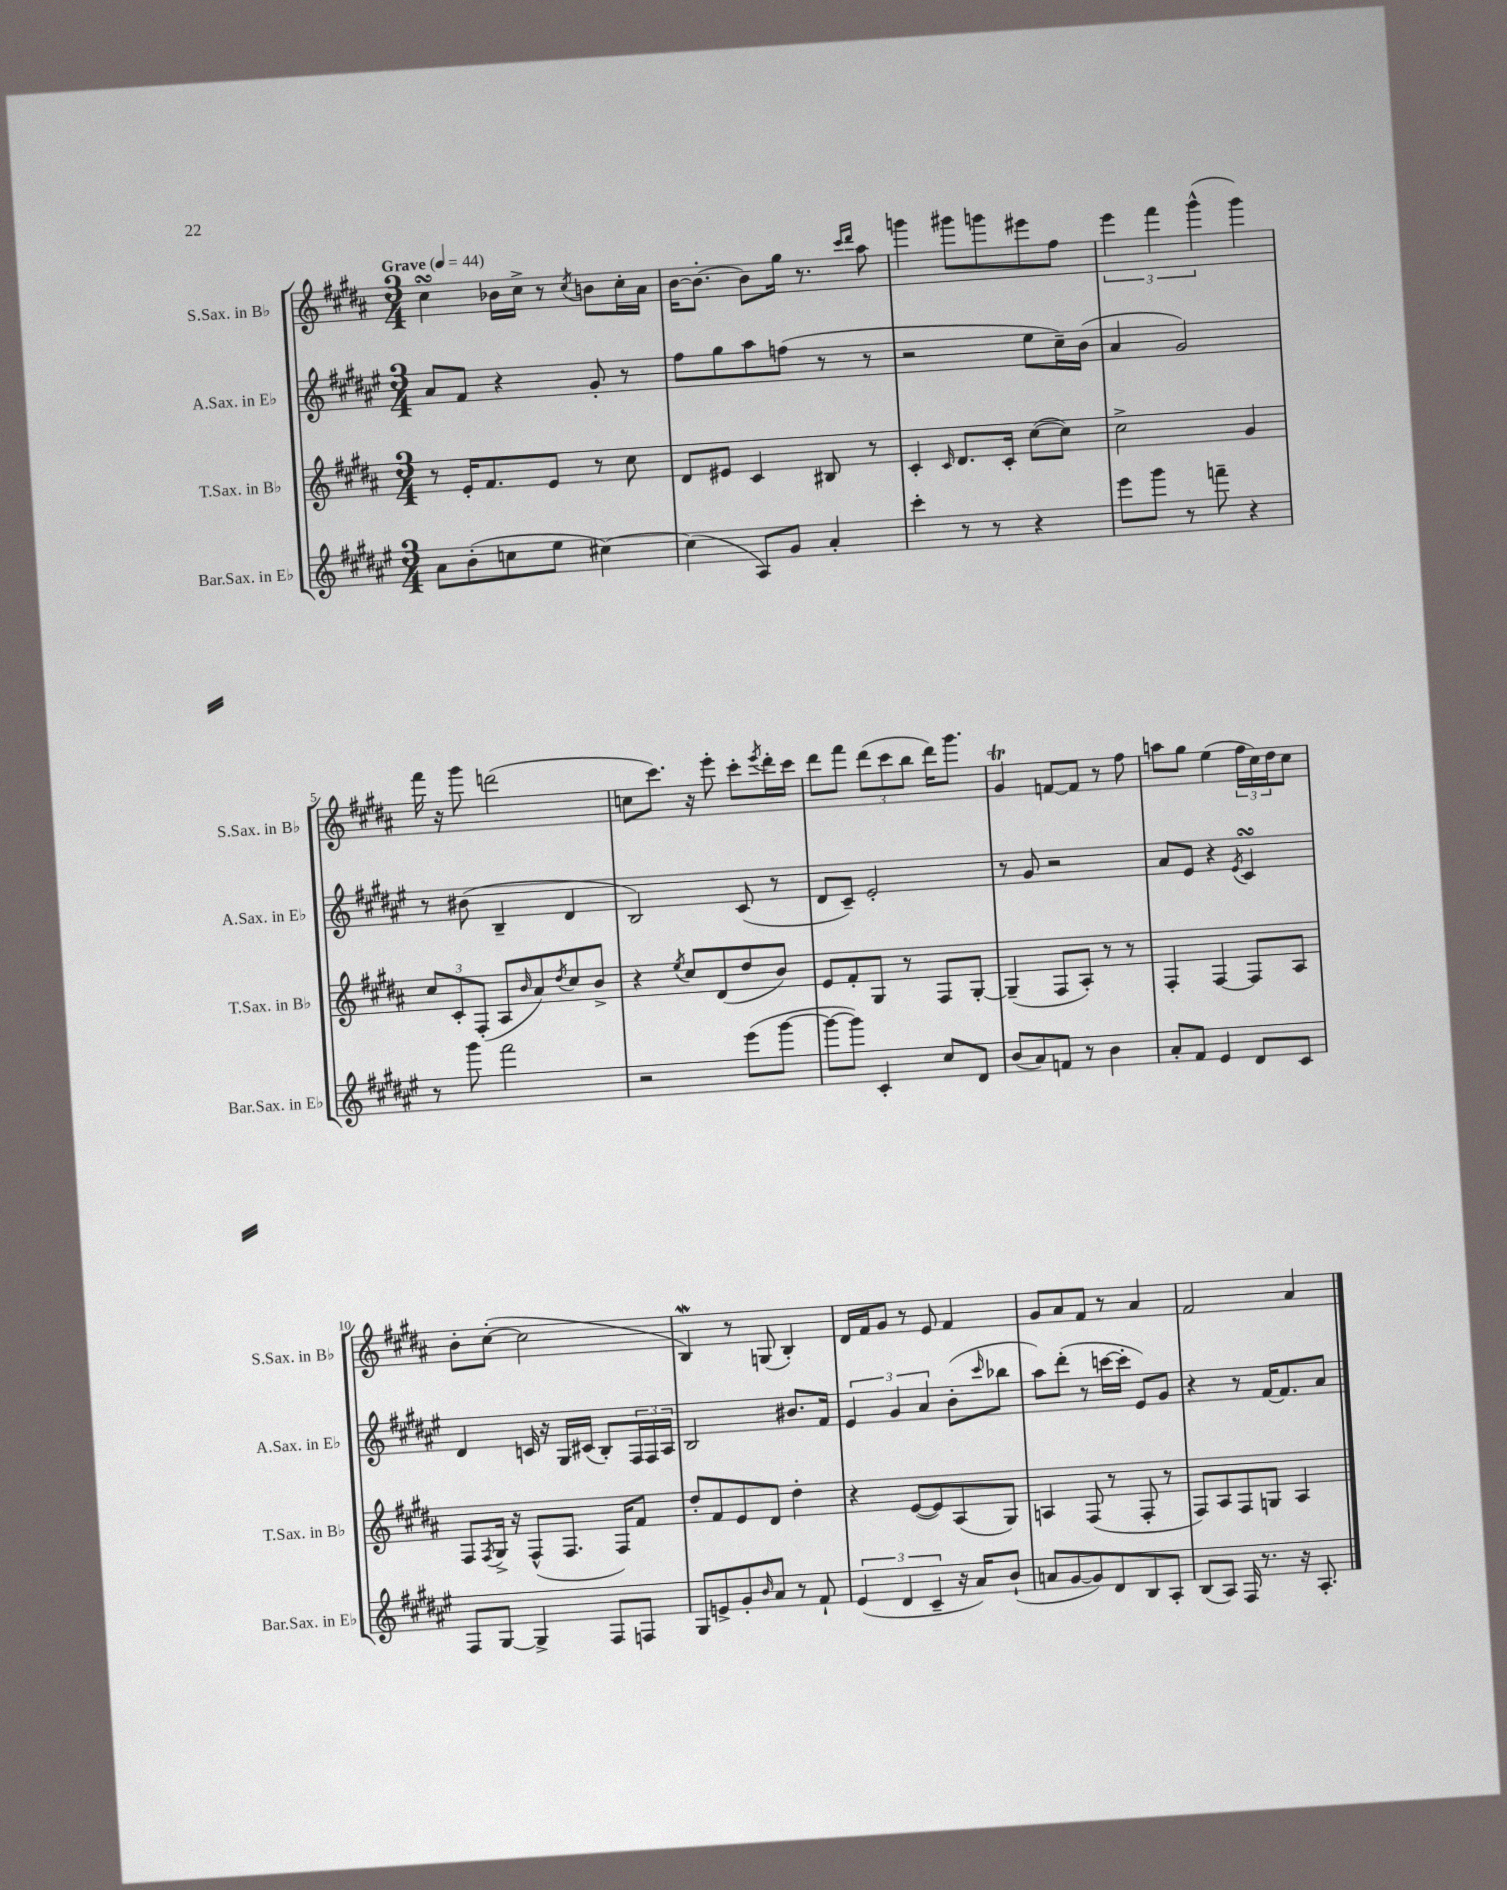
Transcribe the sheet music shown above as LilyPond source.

<<
\new StaffGroup <<
\new Staff = "s0" \with { instrumentName = "S.Sax. in Bb" shortInstrumentName = "S.Sax. in Bb" } {
    \clef treble \key b \major \numericTimeSignature \time 3/4 \tempo "Grave" 4 = 44
    cis''4\turn bes'16 cis''16-> r8 \acciaccatura { cis''8 } b'8 cis''16-. ais'16 |
    b'16~ b'8.~-. b'8 gis''16 r8. \grace { cis'''16 dis'''16 } ais''8 |
    g'''4 gis'''8 g'''8 eis'''8 fis''8 |
    \tuplet 3/2 { e'''4 fis'''4 gis'''4-^( } gis'''4) |
    fis'''16 r16 gis'''8 d'''2( |
    c''8 cis'''8.) r16 e'''8-. cis'''8-. \acciaccatura { e'''8 } dis'''16-. cis'''16 |
    dis'''8 fis'''8 \tuplet 3/2 { dis'''8( cis'''8 b''8 } dis'''16) gis'''8. |
    gis'4\trill f'8~ f'8 r8 fis''8 |
    a''8 gis''8 e''4( \tuplet 3/2 { fis''16 cis''16) dis''16 } cis''8 |
    b'8-. cis''8~-.( cis''2 |
    b4\mordent) r8 g8( b4-.) |
    dis'16 fis'16 gis'8 r8 e'8 fis'4 |
    gis'8 ais'8 fis'8 r8 ais'4 |
    fis'2 ais'4 \bar "|." |
}
\new Staff = "s1" \with { instrumentName = "A.Sax. in Eb" shortInstrumentName = "A.Sax. in Eb" } {
    \clef treble \key fis \major \numericTimeSignature \time 3/4
    ais'8 fis'8 r4 gis'8-. r8 |
    fis''8 gis''8 ais''8 f''8( r8 r8 |
    r2 eis''8 cis''16--) b'16( |
    ais'4 gis'2) |
    r8 bis'8( b4-- dis'4 |
    b2) cis'8( r8 |
    dis'8 cis'8--) eis'2-. |
    r8 gis'8 r2 |
    ais'8 eis'8 r4 \acciaccatura { eis'8 } cis'4\turn |
    dis'4 c'16 r16 gis16 cis'16( b8-.) \tuplet 3/2 { fis16 fis16 ais16 } |
    b2 bis'8. fis'16 |
    \tuplet 3/2 { eis'4 gis'4 ais'4 } b'8-.( \grace { cis'''16 } bes''8 |
    ais''8) dis'''8-.( r8 c'''16~ c'''16-. eis'8) gis'8 |
    r4 r8 fis'16~ fis'8. ais'8 \bar "|." |
}
\new Staff = "s2" \with { instrumentName = "T.Sax. in Bb" shortInstrumentName = "T.Sax. in Bb" } {
    \clef treble \key b \major \numericTimeSignature \time 3/4
    r8 e'16-. fis'8. e'8 r8 cis''8 |
    dis'8 eis'8 cis'4 bis8 r8 |
    cis'4-. \grace { cis'16 } dis'8. cis'16-. cis''8~( cis''8) |
    cis''2-> gis'4 |
    \tuplet 3/2 { cis''8 cis'8-. fis8-.( } ais8 \grace { b'16 } ais'8) \acciaccatura { dis''8 } cis''8 b'8-> |
    r4 \acciaccatura { e''8 } cis''8 dis'8( dis''8 b'8) |
    e'8 fis'8-. gis8 r8 fis8 gis8~-. |
    gis4--( fis8 ais8-.) r8 r8 |
    fis4-. fis4~ fis8 ais8 |
    fis8 \acciaccatura { fis8 } gis16-> r16 fis8-^( fis8. fis16) fis'8 |
    dis''8-. fis'8 e'8 dis'8 dis''4-. |
    r4 e'8~( e'8) ais8( gis8) |
    a4 fis8( r8 fis8-. r8 |
    fis8) ais8 fis8 g8 ais4 \bar "|." |
}
\new Staff = "s3" \with { instrumentName = "Bar.Sax. in Eb" shortInstrumentName = "Bar.Sax. in Eb" } {
    \clef treble \key fis \major \numericTimeSignature \time 3/4
    ais'8 b'8-.( c''8 eis''8 cis''4~) |
    cis''4( ais8) gis'8 ais'4-. |
    cis'''4-. r8 r8 r4 |
    eis'''8 gis'''8 r8 f'''8-- r4 |
    r8 gis'''8 fis'''2 |
    r2 eis'''8( gis'''8~ |
    gis'''8~ gis'''8) cis'4-. cis''8 dis'8 |
    b'8( ais'8) f'8 r8 b'4 |
    ais'8-. fis'8 eis'4 dis'8 cis'8 |
    fis8 gis8~ gis4-> fis8 f8 |
    gis8 e'8-> gis'8-. \grace { b'16 } ais'8 r8 fis'8-! |
    \tuplet 3/2 { eis'4( dis'4 cis'4-- } r16 ais'16) b'8-!( |
    a'8 gis'8~ gis'8) dis'8 b8 ais8-. |
    b8( ais8) fis16 r8. r16 ais8.-. \bar "|." |
}
>>
>>
